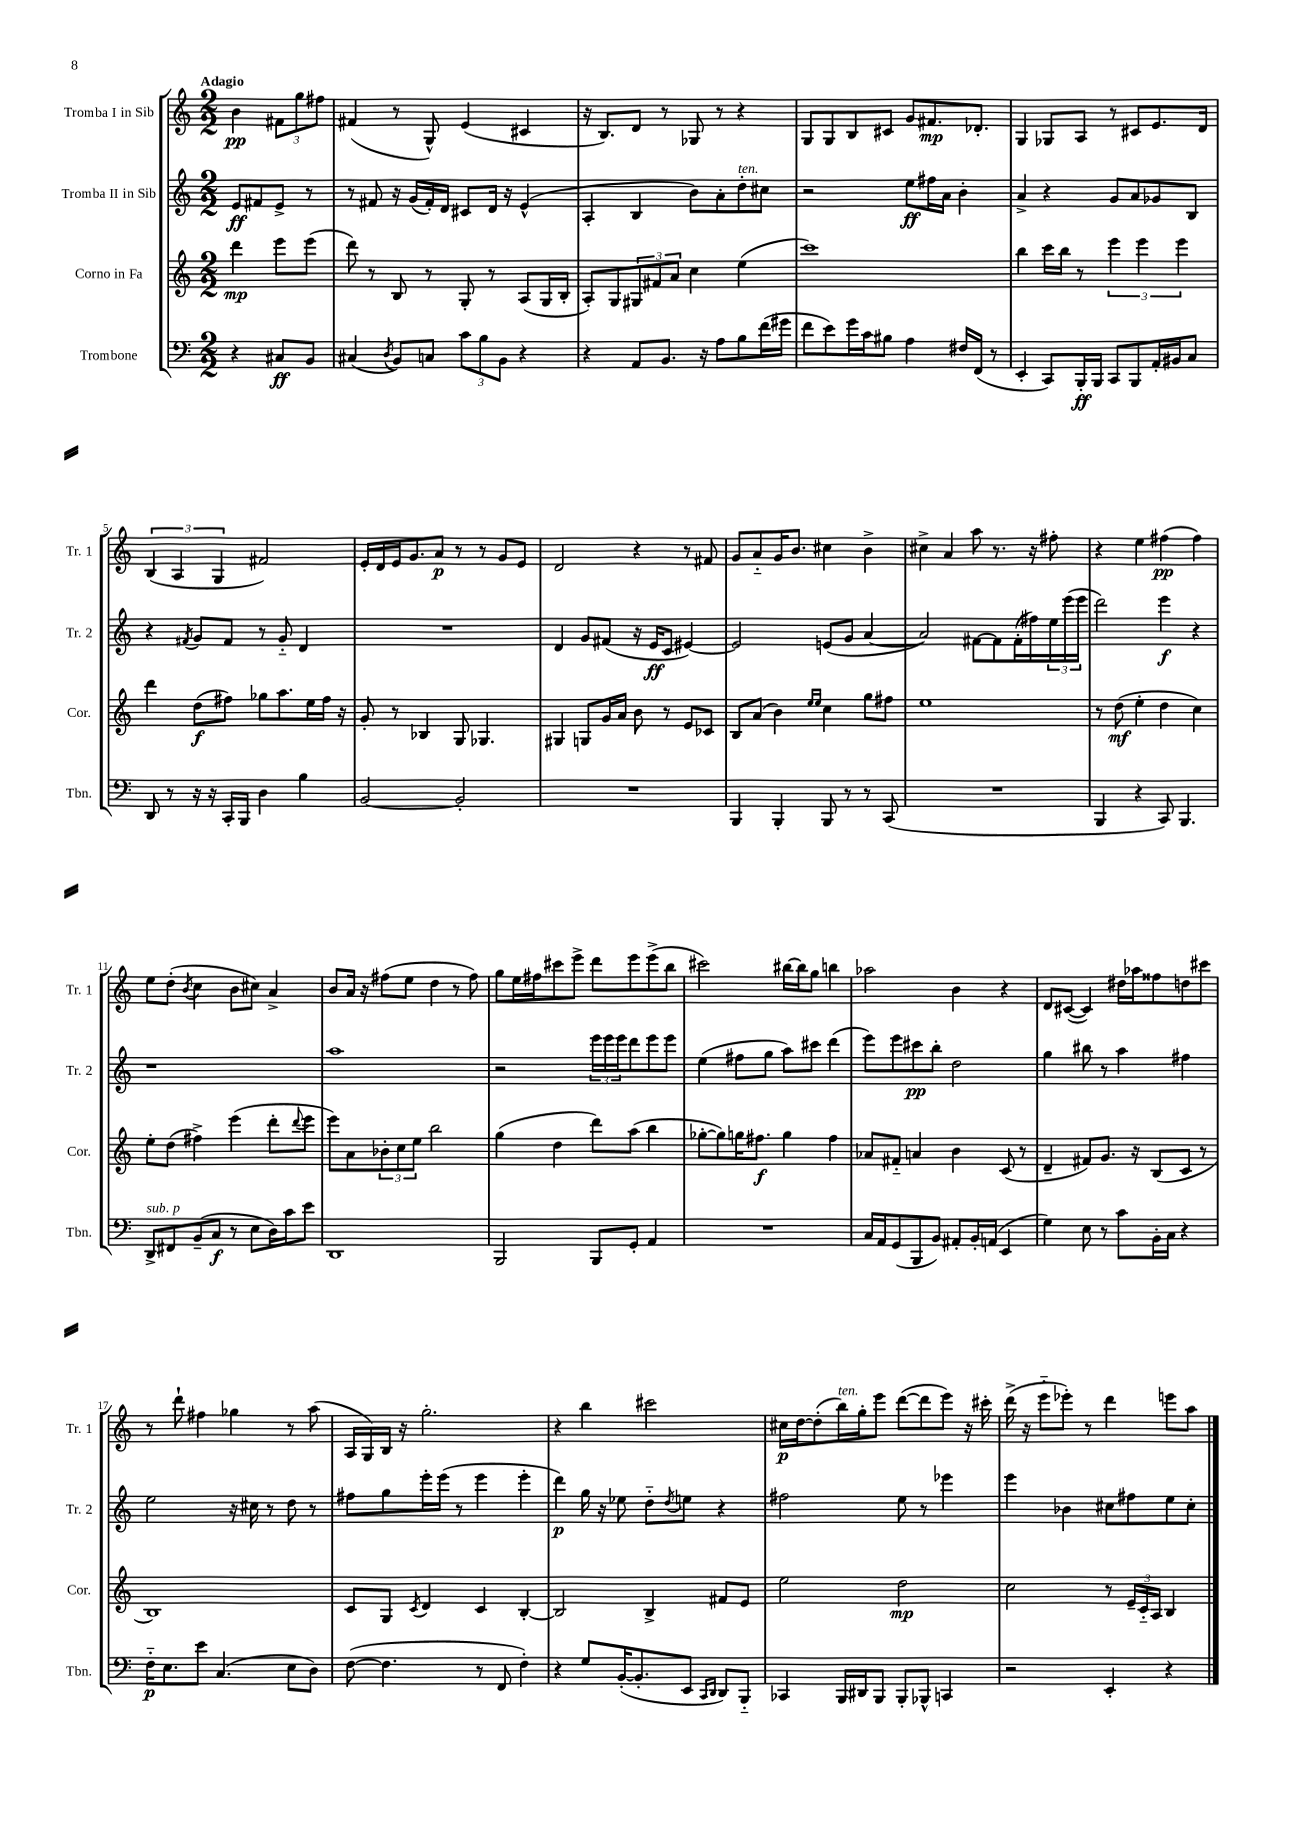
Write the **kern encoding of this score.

**kern	**kern	**kern	**kern
*staff4	*staff3	*staff2	*staff1
*clefF4	*clefG2	*clefG2	*clefG2
*k[]	*k[]	*k[]	*k[]
*M2/2	*M2/2	*M2/2	*M2/2
4r	4ddd\	8e/L	4b\
.	.	8f#/	.
8C#/L	8eee\L	8e^/J	12f#\L
.	.	.	12gg\
8BB/J	(8eee\J	8r	.
.	.	.	12ff#\J
=	=	=	=
(4C#/	8ddd\)	8r	(4f#/
.	8r	8f#/	.
8qD/	.	.	.
8BB/L)	8B/	16r	8r
.	.	(16g/LL	.
8C/J	8r	16f#'/)	8G^^/)
.	.	16d/JJ	.
12c\L	8G'/	8c#/L	(4e/
12B\	.	.	.
.	8r	16d/Jk	.
12BB\J	.	.	.
.	.	16r	.
4r	(8A/L	(4e^^/	4c#/
.	16G/L	.	.
.	16B'/JJ	.	.
=	=	=	=
4r	8A'/L)	4A'/	16r
.	.	.	8.B/L)
.	8G/	.	.
8AA/L	12G#/	4B/	8d/J
.	12f#/	.	.
8.BB/J	.	.	8r
.	12a/J	.	.
.	4cc\	8b\L)	8G-/
16r	.	.	.
8A\L	.	8a'\	8r
8B\	(4ee\	8dd'\	4r
(16f\L	.	8cc#\J	.
16g#\JJ	.	.	.
=	=	=	=
8f\L	1ccc)	2r	8G/L
8e\)	.	.	8G/
16g\L	.	.	8B/
16c\J	.	.	.
8B#\J	.	.	8c#/J
4A\	.	8ee\L	8g/L
.	.	16ff#\L	8.f#/
.	.	16a\JJ	.
16F#/LL	.	4b'\	.
(16FF/JJ	.	.	8.d-'/J
8r	.	.	.
=	=	=	=
4EE'/	4bb\	4a^/	4G/
8CC/L)	16ccc\LL	4r	8G-/L
.	16bb\JJ	.	.
16BBB'/L	8r	.	8A/J
16BBB/JJ	.	.	.
8CC/L	6eee\	8g/L	8r
8BBB/	.	8a/	8c#/L
.	6eee\	.	.
16AA'/L	.	8g-/	8.e/
16BB#/J	.	.	.
.	6eee\	.	.
8C/J	.	8B/J	.
.	.	.	16d/Jk
=	=	=	=
8DD/	4ddd\	4r	(6B/
8r	.	.	.
.	.	.	6A/
.	.	8qf#/	.
16r	(8dd\L	8g/L	.
16r	.	.	.
.	.	.	6G/
16CC'/LL	8ff#\J)	8f#/J	.
16BBB/JJ	.	.	.
4D\	8gg-\L	8r	2f#/)
.	8.aa\	8g'~/	.
4B\	.	4d/	.
.	16ee\L	.	.
.	16ff#\JJ	.	.
.	16r	.	.
=	=	=	=
[2BB/	8g'/	1r	16e'/LL
.	.	.	16d/
.	8r	.	16e/J
.	.	.	8.g/
.	4B-/	.	.
.	.	.	8a/J
2BB'/]	8G/	.	8r
.	4.G-/	.	8r
.	.	.	8g/L
.	.	.	8e/J
=	=	=	=
1r	4G#/	4d/	2d/
.	8G/L	8g/L	.
.	16g/L	(8f#/J	.
.	16a/JJ	.	.
.	8b\	16r	4r
.	.	16e/LK	.
.	8r	8c/J	.
.	8e/L	[4e#/)	8r
.	8c-/J	.	8f#/
=	=	=	=
4BBB/	8B/L	2e#/]	8g/L
.	(8a/J	.	8a'~/
4BBB'/	4b\)	.	16g/K
.	.	.	8.b/J
.	16qqee/LL	.	.
.	16qqee/JJ	.	.
8BBB/	4cc\	(8e/L	4cc#\
8r	.	8g/J	.
8r	8gg\L	[4a/	4b^\
(8CC/	8ff#\J	.	.
=	=	=	=
1r	1ee	2a/])	4cc#^\
.	.	.	4a/
.	.	[8f#\L	8aa\
.	.	8f#\]	8.r
.	.	(16f#'\L	.
.	.	16ff#\)	16r
.	.	24ee\	8ff#'\
.	.	(24eee\	.
.	.	24eee\JJ	.
=	=	=	=
4BBB/	8r	2ddd\)	4r
.	(8dd\	.	.
4r	4ee'\	.	4ee\
8CC/)	4dd\	4eee\	(4ff#\
4.BBB/	.	.	.
.	4cc\)	4r	4ff#\)
=	=	=	=
8DD^/L	8ee'\L	1r	8ee\L
8FF#/	(8dd\J	.	(8dd'\J
.	.	.	8qb/
(8BB~/	4ff#^\)	.	4cc\
8C/J	.	.	.
8r	(4eee\	.	8b\L
8E\L	.	.	8cc#\J)
16D\L)	8ddd'\L	.	4a^/
16c\J	.	.	.
.	8qqddd/	.	.
8e\J	8eee\J	.	.
=	=	=	=
1DD	8eee\L)	1aa	8b/L
.	8a\	.	16a/Jk
.	.	.	16r
.	12b-'\	.	(8ff#\L
.	12cc\	.	.
.	.	.	8ee\J
.	12ee\J	.	.
.	2bb\	.	4dd\
.	.	.	8r
.	.	.	8ff#\)
=	=	=	=
2BBB/	(4gg\	2r	8gg\L
.	.	.	16ee\L
.	.	.	16ff#\J
.	4dd\	.	8ccc#\
.	.	.	8eee^\J
8BBB/L	8ddd\L)	24eee\LL	8ddd\L
.	.	24eee\	.
.	.	24eee\J	.
8GG'/J	(8aa\J	8ddd\	8eee\
4AA/	4bb\	8eee\	(8eee^\
.	.	8eee\J	8bb\J
=	=	=	=
1r	[8gg-'\L	(4ee\	2ccc#\)
.	8gg-\])	.	.
.	16gg\K	8ff#\L	.
.	8.ff#\J	.	.
.	.	8gg\J	.
.	4gg\	8aa\L)	[16bb#\LL
.	.	.	16bb#\]J
.	.	8ccc#\J	8gg\J
.	4ff#\	(4ddd\	4bb\
=	=	=	=
16C/LL	8a-/L	8eee\L)	2aa-\
16AA/J	.	.	.
(8GG/	8f#'~/J	8eee\	.
8BBB/	4a/	8ccc#\	.
8BB/J)	.	8bb'\J	.
8AA#'/L	4b\	2dd\	4b\
16BB'/L	.	.	.
(16AA/JJ	.	.	.
4EE/	(8c/	.	4r
.	8r	.	.
=	=	=	=
4G\)	4d~/	4gg\	8d/L
.	.	.	([8c#/J
8E\	8f#/L)	8bb#\	4c#/])
8r	8.g/J	8r	.
8c\L	.	4aa\	16dd#\LL
.	16r	.	16aa-\J
16BB'\L	(8B/L	.	8ff##\
16C\JJ	.	.	.
4r	8c/J	4ff#\	8dd\
.	8r	.	8ccc#\J
=	=	=	=
16F'~\LK	1B)	2ee\	8r
8.E\	.	.	.
.	.	.	8ddd`\
8e\J	.	.	4ff#\
(4.C/	.	.	.
.	.	16r	4gg-\
.	.	16cc#\	.
.	.	8r	.
8E\L	.	8dd\	8r
8D\J)	.	8r	(8aa\
=	=	=	=
([8F\	8c/L	8ff#\L	16A/LL
.	.	.	16G/)
4.F\]	8G/J	8gg\	16B/JJ
.	.	.	16r
.	8qc/	.	.
.	4d/	16eee'\L	2.gg'\
.	.	(16eee\JJ	.
.	.	8r	.
8r	4c/	4eee\	.
8FF/	.	.	.
4F'\)	[4B'/	4eee'\	.
=	=	=	=
4r	2B/]	4ddd\)	4r
8G/L	.	16gg\	4bb\
.	.	16r	.
([16BB'/K	.	8ee-\	.
8.BB'/]	.	.	.
.	4B^/	8dd'~\L	2ccc#\
.	.	8qdd/	.
8EE/J	.	8ee\J	.
16qqCC/LL	.	.	.
16qqDD/JJ	.	.	.
8DD/L)	8f#/L	4r	.
8BBB'~/J	8e/J	.	.
=	=	=	=
4CC-/	2ee\	2ff#\	16cc#\LL
.	.	.	[16dd\J
.	.	.	(8dd'\]
16BBB/LL	.	.	16bb\L)
16DD#/J	.	.	16gg'\J
8BBB/J	.	.	8eee\J
8BBB'/L	2dd\	8ee\	([8ddd\L
8BBB-^^/J	.	8r	8ddd\]
4CC/	.	4eee-\	8eee\J)
.	.	.	16r
.	.	.	16ccc#'\
=	=	=	=
2r	2cc\	4eee\	(16ddd^\
.	.	.	16r
.	.	.	8eee'~\L
.	.	4b-\	8eee-'\J)
.	.	.	8r
4EE'/	8r	8cc#\L	4ddd\
.	24e~/LL	8ff#\	.
.	24c'~/	.	.
.	24A/JJ	.	.
4r	4B/	8ee\	8eee\L
.	.	8cc#'\J	8aa\J
==	==	==	==
*-	*-	*-	*-
